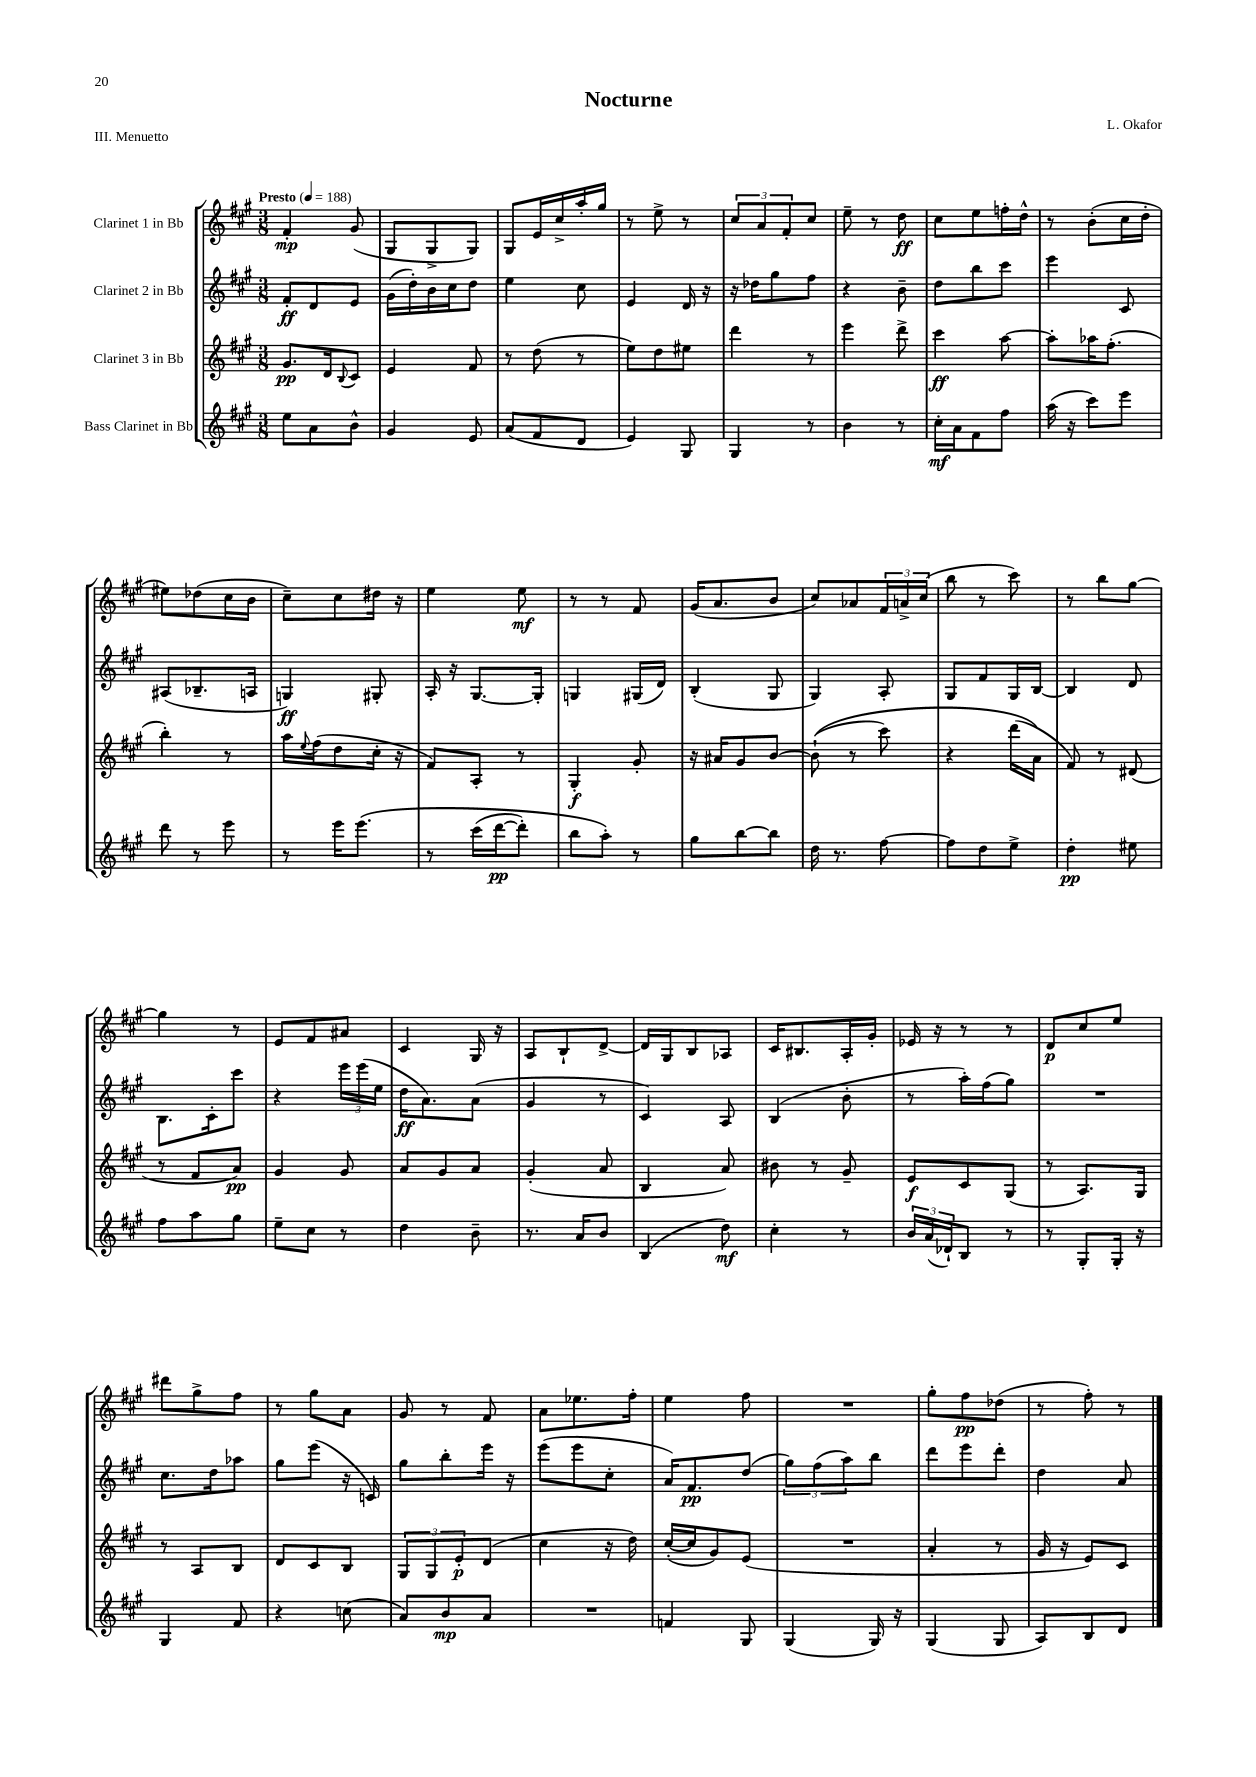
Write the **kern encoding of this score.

**kern	**dynam	**kern	**dynam	**kern	**dynam	**kern	**dynam
*part4	*part4	*part3	*part3	*part2	*part2	*part1	*part1
*staff4	*staff4	*staff3	*staff3	*staff2	*staff2	*staff1	*staff1
*I"Bass Clarinet in Bb	*	*I"Clarinet 3 in Bb	*	*I"Clarinet 2 in Bb	*	*I"Clarinet 1 in Bb	*
*clefG2	*	*clefG2	*	*clefG2	*	*clefG2	*
*k[f#c#g#]	*	*k[f#c#g#]	*	*k[f#c#g#]	*	*k[f#c#g#]	*
*M3/8	*	*M3/8	*	*M3/8	*	*M3/8	*
*MM188	*	*MM188	*	*MM188	*	*MM188	*
=1	=1	=1	=1	=1	=1	=1	=1
!	!	!	!	!	!	!LO:TX:a:B:t=Presto	!
8ee\L	.	8.g#/L	pp	8f#'/L	ff	4f#'/	mp
8a\	.	.	.	8d/	.	.	.
.	.	16d/k	.	.	.	.	.
.	.	8qqB/	.	.	.	.	.
8b^^\J	.	8c#/J	.	8e/J	.	(8g#/	.
=2	=2	=2	=2	=2	=2	=2	=2
4g#/	.	4e/	.	(16g#\LL	.	8G#/L	.
.	.	.	.	16dd'\)	.	.	.
.	.	.	.	16b\	.	8G#^/	.
.	.	.	.	16cc#\J	.	.	.
8e/	.	8f#/	.	8dd\J	.	8G#/J)	.
=3	=3	=3	=3	=3	=3	=3	=3
(8a/L	.	8r	.	4ee\	.	8G#/L	.
8f#/	.	(8dd\	.	.	.	16e/L	.
.	.	.	.	.	.	16cc#^/	.
8d/J	.	8r	.	8cc#\	.	16aa'/	.
.	.	.	.	.	.	16gg#/JJ	.
=4	=4	=4	=4	=4	=4	=4	=4
4e/)	.	8ee\L)	.	4e/	.	8r	.
.	.	8dd\	.	.	.	8ee^\	.
8G#/	.	8ee#X\J	.	16d/	.	8r	.
.	.	.	.	16r	.	.	.
=5	=5	=5	=5	=5	=5	=5	=5
4G#/	.	4ddd\	.	16r	.	12cc#/L	.
.	.	.	.	16dd-X\KL	.	.	.
.	.	.	.	.	.	12a/	.
.	.	.	.	8gg#\	.	.	.
.	.	.	.	.	.	12f#'/	.
8r	.	8r	.	8ff#\J	.	8cc#/J	.
=6	=6	=6	=6	=6	=6	=6	=6
4b\	.	4eee\	.	4r	.	8ee~\	.
.	.	.	.	.	.	8r	.
8r	.	8ddd^\	.	8b~\	.	8dd\	ff
=7	=7	=7	=7	=7	=7	=7	=7
16cc#'\LL	mf	4ccc#\	ff	8dd\L	.	8cc#\L	.
16a\J	.	.	.	.	.	.	.
8f#\	.	.	.	8bb\	.	8ee\	.
8ff#\J	.	[8aa\	.	8ccc#\J	.	16ffn'\L	.
.	.	.	.	.	.	16dd^^\JJ	.
=8	=8	=8	=8	=8	=8	=8	=8
(16aa\	.	8aa'\L]	.	4eee\	.	8r	.
16r	.	.	.	.	.	.	.
8ccc#\L)	.	16aa-X\K	.	.	.	(8b'\L	.
.	.	(8.ff#'\J	.	.	.	.	.
8eee\J	.	.	.	8c#/	.	16cc#\L	.
.	.	.	.	.	.	16dd'\JJ	.
!!LO:LB:g=z
=9	=9	=9	=9	=9	=9	=9	=9
8ddd\	.	4bb'\)	.	(8A#X/L	.	8ee#X\L)	.
8r	.	.	.	8.B-X~/	.	(8dd-X\	.
8eee\	.	8r	.	.	.	16cc#\L	.
.	.	.	.	16An/Jk	.	16b\JJ	.
=10	=10	=10	=10	=10	=10	=10	=10
8r	.	16aa\LL	.	4Gn/)	ff	8cc#~\L)	.
.	.	8qqee/	.	.	.	.	.
.	.	(16ff#\J	.	.	.	.	.
16eee\KL	.	8dd\	.	.	.	8cc#\	.
(8.eee\J	.	.	.	.	.	.	.
.	.	16cc#'\Jk	.	8G#X'/	.	16dd#X\Jk	.
.	.	16r	.	.	.	16r	.
=11	=11	=11	=11	=11	=11	=11	=11
8r	.	8f#/L)	.	16A'/	.	4ee\	.
.	.	.	.	16r	.	.	.
(16ccc#\LL	.	8A'/J	.	[8.G#/L	.	.	.
[16ddd\J	pp	.	.	.	.	.	.
8ddd'\J])	.	8r	.	.	.	8ee\	mf
.	.	.	.	16G#'/Jk]	.	.	.
=12	=12	=12	=12	=12	=12	=12	=12
8bb\L	.	4G#'/	f	4Gn/	.	8r	.
8aa'\J)	.	.	.	.	.	8r	.
8r	.	8g#'/	.	(16G#X/LL	.	8f#/	.
.	.	.	.	16d/JJ)	.	.	.
=13	=13	=13	=13	=13	=13	=13	=13
8gg#\L	.	16r	.	(4B'/	.	(16g#/KL	.
.	.	16a#X/KL	.	.	.	8.a/	.
[8bb\	.	8g#/	.	.	.	.	.
8bb\J]	.	[8b/J	.	8G#/	.	8b/J	.
=14	=14	=14	=14	=14	=14	=14	=14
16dd\	.	((8b`\]	.	4G#/)	.	8cc#/L)	.
8.r	.	.	.	.	.	.	.
.	.	8r	.	.	.	8a-X/	.
[8ff#\	.	8ccc#\)	.	8A'/	.	24f#/L	.
.	.	.	.	.	.	24an^/	.
.	.	.	.	.	.	(24cc#/JJ	.
=15	=15	=15	=15	=15	=15	=15	=15
8ff#\L]	.	4r	.	8G#/L	.	8bb\	.
8dd\	.	.	.	8f#/	.	8r	.
8ee^\J	.	(16ddd\LL	.	16G#/L	.	8ccc#\)	.
.	.	16a\JJ)	.	[16B/JJ	.	.	.
=16	=16	=16	=16	=16	=16	=16	=16
4dd'\	pp	8f#/)	.	4B/]	.	8r	.
.	.	8r	.	.	.	8bb\L	.
8ee#X\	.	(8d#X/	.	8d/	.	[8gg#\J	.
!!LO:LB:g=z
=17	=17	=17	=17	=17	=17	=17	=17
8ff#\L	.	8r	.	8.B\L	.	4gg#\]	.
8aa\	.	8f#/L	.	.	.	.	.
.	.	.	.	16c#'\k	.	.	.
8gg#\J	.	8a/J)	pp	8ccc#\J	.	8r	.
=18	=18	=18	=18	=18	=18	=18	=18
8ee~\L	.	4g#/	.	4r	.	8e/L	.
8cc#\J	.	.	.	.	.	8f#/	.
8r	.	8g#/	.	24eee\LL	.	8a#X/J	.
.	.	.	.	(24eee\	.	.	.
.	.	.	.	24ee\JJ	.	.	.
=19	=19	=19	=19	=19	=19	=19	=19
4dd\	.	8a/L	.	16dd\KL	ff	4c#/	.
.	.	.	.	8.a\)	.	.	.
.	.	8g#/	.	.	.	.	.
8b~\	.	8a/J	.	(8a\J	.	16G#/	.
.	.	.	.	.	.	16r	.
=20	=20	=20	=20	=20	=20	=20	=20
8.r	.	(4g#'/	.	4g#/	.	8A/L	.
.	.	.	.	.	.	8B`/	.
16a/KL	.	.	.	.	.	.	.
8b/J	.	8a/	.	8r	.	[8d^/J	.
=21	=21	=21	=21	=21	=21	=21	=21
(4B/	.	4B/	.	4c#/)	.	16d/LL]	.
.	.	.	.	.	.	16G#/J	.
.	.	.	.	.	.	8B/	.
8dd\)	mf	8a/)	.	8A/	.	8A-X/J	.
=22	=22	=22	=22	=22	=22	=22	=22
4cc#'\	.	8b#X\	.	(4B/	.	16c#/KL	.
.	.	.	.	.	.	8.B#X/	.
.	.	8r	.	.	.	.	.
8r	.	8g#~/	.	8b'\	.	16A'/L	.
.	.	.	.	.	.	16g#'/JJ	.
=23	=23	=23	=23	=23	=23	=23	=23
24b/LL	.	8e/L	f	8r	.	16e-X/	.
(24a/	.	.	.	.	.	.	.
.	.	.	.	.	.	16r	.
24d-X`/J)	.	.	.	.	.	.	.
8B/J	.	8c#/	.	16aa'\LL)	.	8r	.
.	.	.	.	(16ff#\J	.	.	.
8r	.	(8G#/J	.	8gg#\J)	.	8r	.
=24	=24	=24	=24	=24	=24	=24	=24
8r	.	8r	.	4.r	.	8d/L	p
8G#'/L	.	8.A/L)	.	.	.	8cc#/	.
16G#'/Jk	.	.	.	.	.	8ee/J	.
16r	.	16G#/Jk	.	.	.	.	.
!!LO:LB:g=z
=25	=25	=25	=25	=25	=25	=25	=25
4G#/	.	8r	.	8.cc#\L	.	8ddd#X\L	.
.	.	8A/L	.	.	.	8gg#^\	.
.	.	.	.	16dd\k	.	.	.
8f#/	.	8B/J	.	8aa-X\J	.	8ff#\J	.
=26	=26	=26	=26	=26	=26	=26	=26
4r	.	8d/L	.	8gg#\L	.	8r	.
.	.	8c#/	.	(8eee\J	.	8gg#\L	.
(8ccn\	.	8B/J	.	16r	.	8a\J	.
.	.	.	.	16cn/)	.	.	.
=27	=27	=27	=27	=27	=27	=27	=27
8a/L)	.	12G#/L	.	8gg#\L	.	8g#/	.
.	.	12G#/	.	.	.	.	.
8b/	mp	.	.	8bb'\	.	8r	.
.	.	12e'/	p	.	.	.	.
8a/J	.	(8d/J	.	16eee\Jk	.	8f#/	.
.	.	.	.	16r	.	.	.
=28	=28	=28	=28	=28	=28	=28	=28
4.r	.	4cc#\	.	(8eee\L	.	8a\L	.
.	.	.	.	8eee\	.	8.ee-X\	.
.	.	16r	.	8cc#'\J	.	.	.
.	.	16dd\)	.	.	.	16ff#'\Jk	.
=29	=29	=29	=29	=29	=29	=29	=29
4fn/	.	([16cc#'/LL	.	16a/KL)	.	4ee\	.
.	.	16cc#/J]	.	8.f#/	pp	.	.
.	.	8g#/)	.	.	.	.	.
8G#/	.	(8e/J	.	(8dd/J	.	8ff#\	.
=30	=30	=30	=30	=30	=30	=30	=30
(4G#/	.	4.r	.	12gg#\L)	.	4.r	.
.	.	.	.	(12ff#\	.	.	.
.	.	.	.	12aa\)	.	.	.
16G#/)	.	.	.	8bb\J	.	.	.
16r	.	.	.	.	.	.	.
=31	=31	=31	=31	=31	=31	=31	=31
(4G#/	.	4a'/	.	8ddd\L	.	8gg#'\L	.
.	.	.	.	8eee\	.	8ff#\	pp
8G#/	.	8r	.	8ddd'\J	.	(8dd-X\J	.
=32	=32	=32	=32	=32	=32	=32	=32
8A/L)	.	16g#/	.	4dd\	.	8r	.
.	.	16r	.	.	.	.	.
8B/	.	8e/L)	.	.	.	8ff#'\)	.
8d/J	.	8c#/J	.	8a/	.	8r	.
==	==	==	==	==	==	==	==
*-	*-	*-	*-	*-	*-	*-	*-
